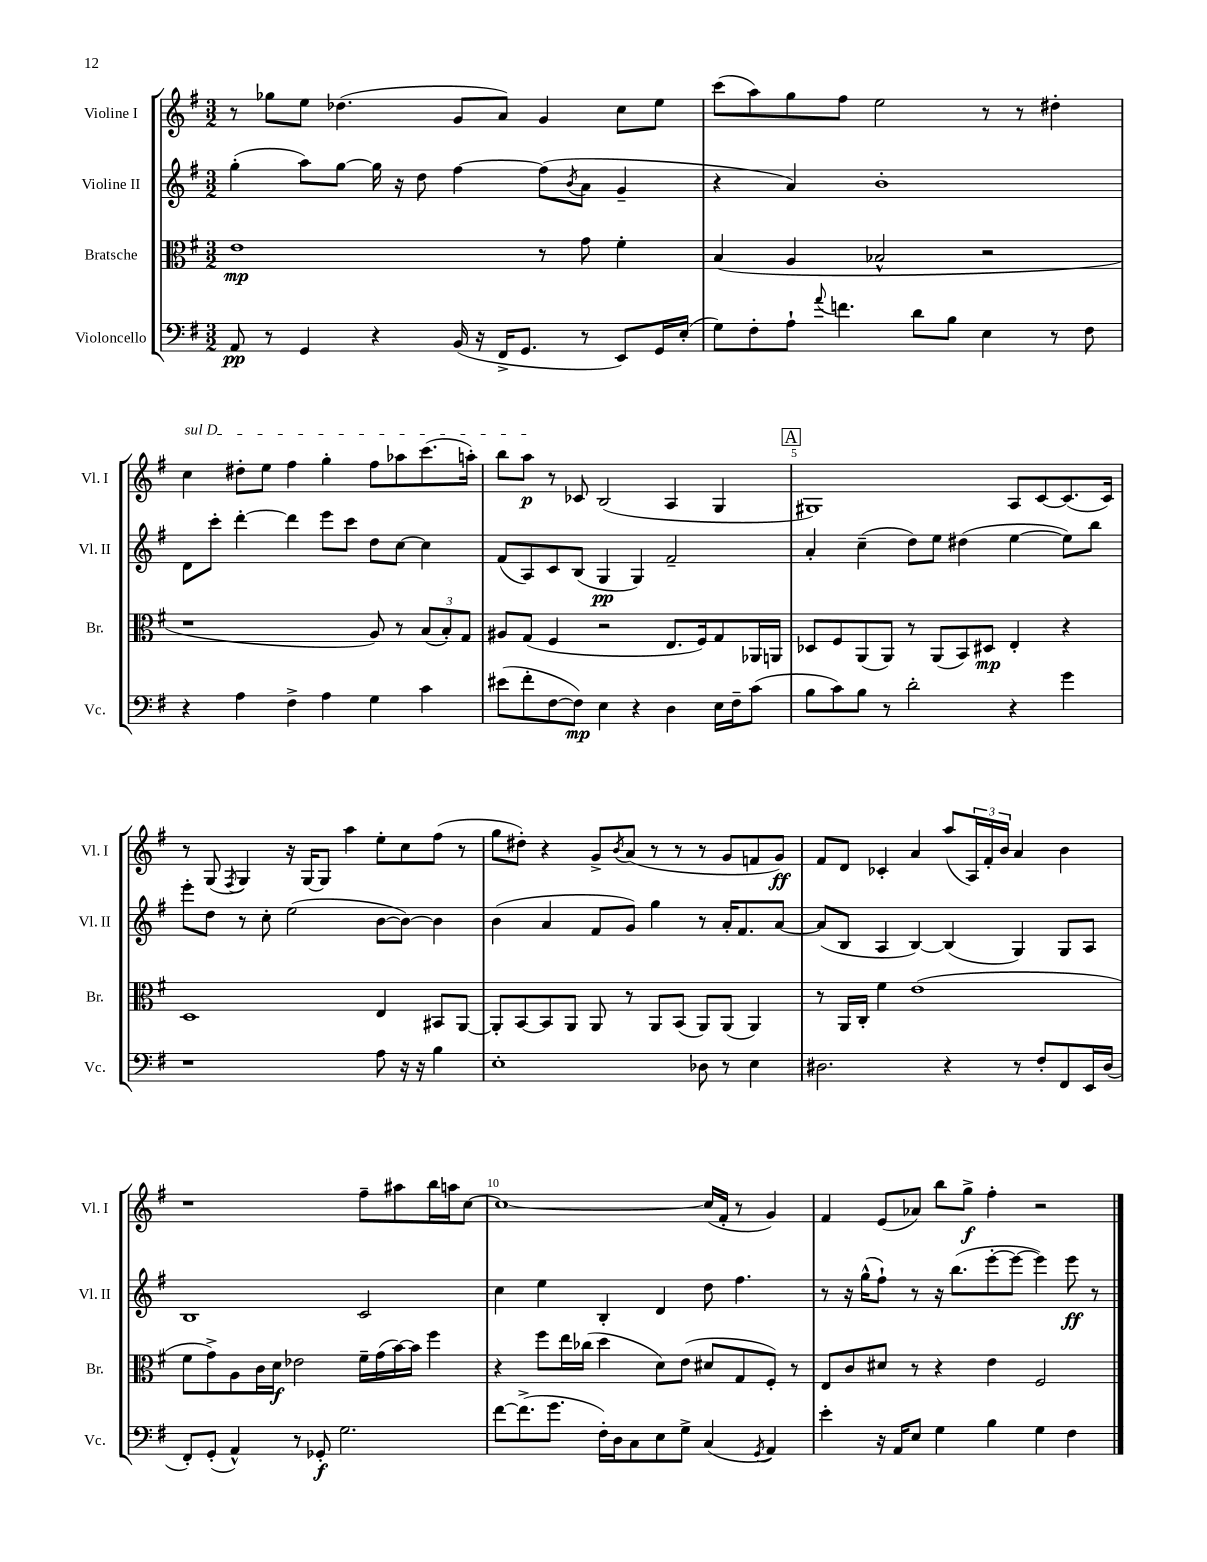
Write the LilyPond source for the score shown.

<<
\new StaffGroup <<
\new Staff = "s0" \with { instrumentName = "Violine I" shortInstrumentName = "Vl. I" } {
    \clef treble \key g \major \numericTimeSignature \time 3/2
    r8 ges''8 e''8 des''4.( g'8 a'8) g'4 c''8 e''8 |
    c'''8( a''8) g''8 fis''8 e''2 r8 r8 dis''4-. |
    \once \override TextSpanner.bound-details.left.text = \markup { \italic "sul D" } c''4\startTextSpan dis''8-. e''8 fis''4 g''4-. fis''8 aes''8 c'''8.( a''16-.) |
    b''8 a''8\p\stopTextSpan r8 ces'8 b2( a4 g4 |
    \mark \markup { \box "A" } gis1) a8 c'8~ c'8.( c'16) |
    r8 g8( \acciaccatura { fis8 } g4) r16 g16~ g8 a''4 e''8-. c''8 fis''8( r8 |
    g''8 dis''8-.) r4 g'8-> \acciaccatura { b'8 } a'8( r8 r8 r8 g'8 f'8 g'8\ff) |
    fis'8 d'8 ces'4-. a'4 a''8( \tuplet 3/2 { a16) fis'16-. b'16 } a'4 b'4 |
    r1 fis''8-- ais''8 b''16 a''16 c''8~ |
    c''1~ c''16( fis'16-. r8 g'4) |
    fis'4 e'8( aes'8) b''8 g''8->\f fis''4-. r2 \bar "|." |
}
\new Staff = "s1" \with { instrumentName = "Violine II" shortInstrumentName = "Vl. II" } {
    \clef treble \key g \major \numericTimeSignature \time 3/2
    g''4-.( a''8) g''8~ g''16 r16 d''8 fis''4~ fis''8( \acciaccatura { b'8 } a'8 g'4-- |
    r4 a'4) b'1-. |
    d'8 c'''8-. d'''4~-. d'''4 e'''8 c'''8 d''8 c''8~ c''4 |
    fis'8( a8) c'8 b8( g4\pp g4) fis'2-- |
    \mark \markup { \box "A" } a'4-. c''4--( d''8) e''8 dis''4( e''4~ e''8) b''8 |
    e'''8-. d''8 r8 c''8-. e''2( b'8~ b'8~) b'4 |
    b'4( a'4 fis'8 g'8) g''4 r8 a'16-. fis'8. a'8~ |
    a'8( b8 a4 b4~) b4( g4) g8 a8 |
    b1 c'2 |
    c''4 e''4 b4-. d'4 d''8 fis''4. |
    r8 r16 g''16-^( fis''8-!) r8 r16 b''8.( e'''8~-. e'''8~ e'''4) e'''8\ff r8 \bar "|." |
}
\new Staff = "s2" \with { instrumentName = "Bratsche" shortInstrumentName = "Br." } {
    \clef alto \key g \major \numericTimeSignature \time 3/2
    e'1\mp r8 g'8 fis'4-. |
    b4( a4 bes2-^ r2 |
    r1 a8) r8 \tuplet 3/2 { b8( b8-.) g8 } |
    ais8 g8( fis4 r2 e8. fis16) g8 aes,16 a,16 |
    \mark \markup { \box "A" } des8 fis8 a,8( a,8) r8 a,8( b,8) dis8\mp e4-. r4 |
    d1 e4 bis,8 a,8~ |
    a,8-. b,8~ b,8 a,8 a,8 r8 a,8 b,8( a,8) a,8( a,4) |
    r8 a,16 c16-. fis'4 e'1( |
    fis'8 g'8->) a8 c'16 d'16\f ees'2 fis'16-- g'16( b'16~) b'16 fis''4 |
    r4 fis''8 e''16 ces''16( d''4 d'8) e'8( dis'8 g8 fis8-.) r8 |
    e8 c'8 dis'8 r8 r4 e'4 fis2 \bar "|." |
}
\new Staff = "s3" \with { instrumentName = "Violoncello" shortInstrumentName = "Vc." } {
    \clef bass \key g \major \numericTimeSignature \time 3/2
    a,8\pp r8 g,4 r4 b,16( r16 fis,16-> g,8. r8 e,8) g,16 e16-.( |
    g8) fis8-. a8-! \appoggiatura { a'8 } f'4. d'8 b8 e4 r8 fis8 |
    r4 a4 fis4-> a4 g4 c'4 |
    eis'8( fis'8-. fis8~ fis8\mp) e4 r4 d4 e16 fis16-- c'8( |
    \mark \markup { \box "A" } b8 c'8) b8 r8 d'2-. r4 g'4 |
    r1 a8 r16 r16 b4 |
    e1-. des8 r8 e4 |
    dis2. r4 r8 fis8-. fis,8 e,16 dis16( |
    fis,8-.) g,8-.( a,4-^) r8 ges,8-.\f g2. |
    fis'8~ fis'8.->( g'8. fis16-.) d16 c8 e8 g8-> c4( \acciaccatura { g,8 } a,4) |
    e'4-. r16 a,16 e8 g4 b4 g4 fis4 \bar "|." |
}
>>
>>
\layout { \context { \Score \override BarNumber.break-visibility = ##(#f #t #t) barNumberVisibility = #(every-nth-bar-number-visible 5) } }
